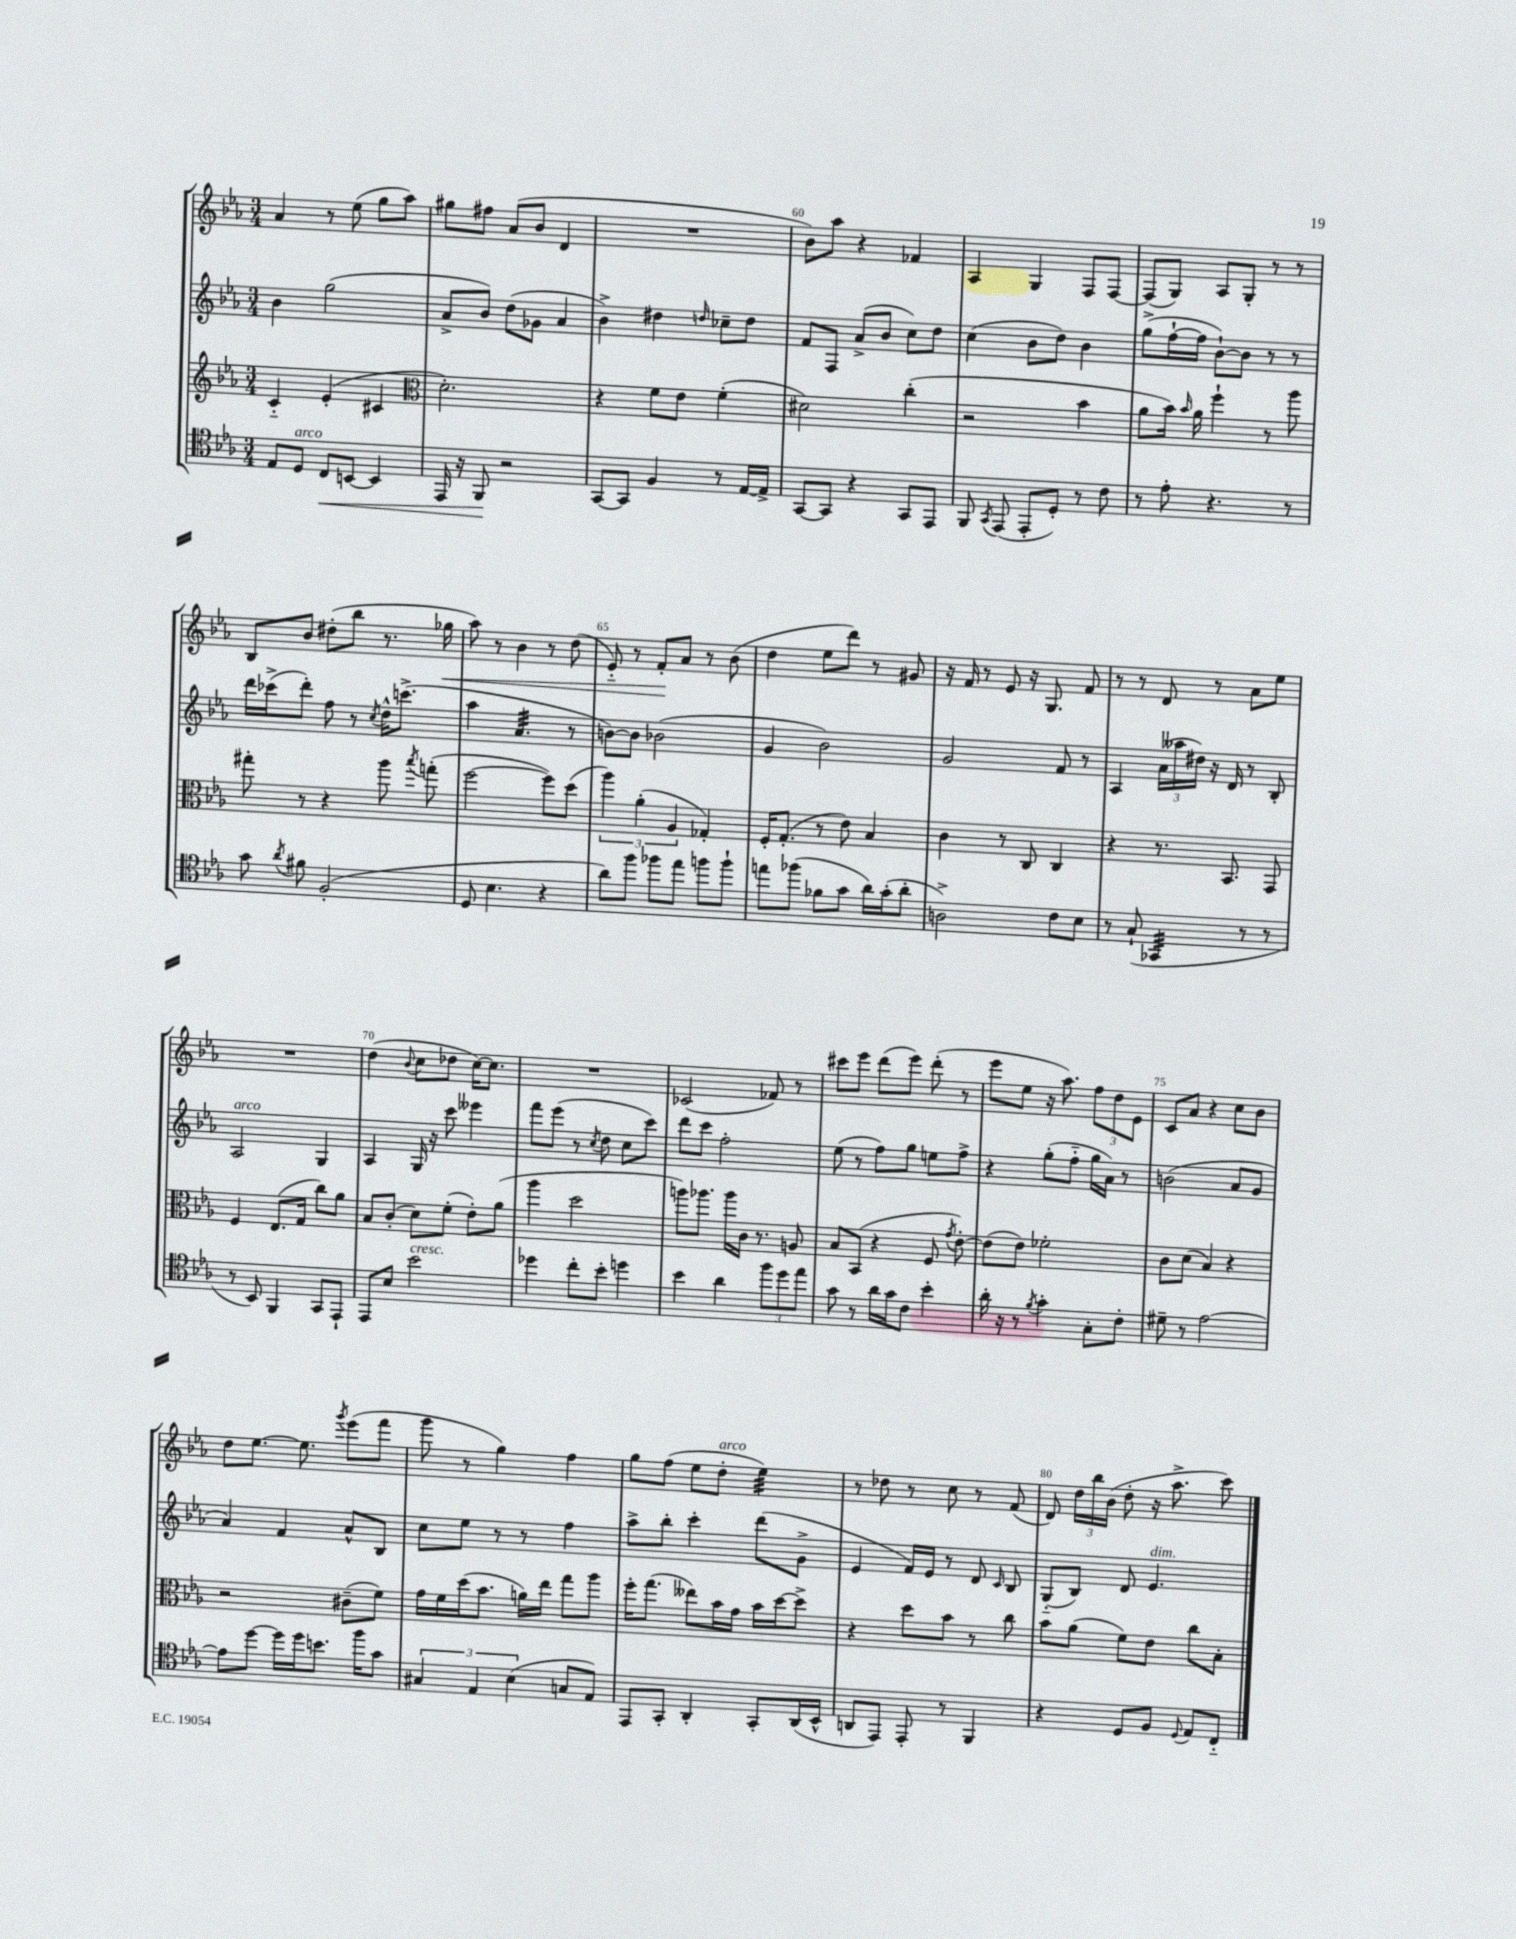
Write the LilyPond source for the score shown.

<<
\new StaffGroup <<
\new Staff = "s0" {
    \clef treble \key ees \major \numericTimeSignature \time 3/4
    \autoBeamOff aes'4 r8 ees''8( g''8[ aes''8]) |
    gis''8[ fis''8] aes'8[( bes'8] d'4 |
    R2. |
    bes'8[) aes''8] r4 fes'4 |
    aes4 g4 f8[ f8]~ |
    f8[( g8]) aes8[ g8]-. r8 r8 |
    bes8[ bes'8] dis''8[-.( bes''8] r8. ges''16\< |
    aes''8) r8 bes'4 r8 d''8( |
    ees'8-_) r8 f'8[-.\! aes'8] r8 bes'8( |
    d''4 ees''8[ d'''8]) r8 gis'8 |
    r16 f'16 r8 ees'8 r16 g8. f'8 |
    r8 r8 d'8 r8 aes'8[ ees''8] |
    R2. |
    d''4( \appoggiatura { bes'8 } c''8[ des''8] c''16[~) c''8.] |
    R2. |
    ces'2( fes'8) r8 |
    cis'''8[ ees'''8] d'''8[( ees'''8]) d'''8-.( r8 |
    ees'''8[ ees''8] r16 aes''8.) \tuplet 3/2 { f''8[ d''8 ees'8] } |
    c'8[ aes'8] r4 c''8[ bes'8] |
    d''8[ ees''8.]~ ees''8. \acciaccatura { g'''8 } ees'''8[( f'''8] |
    g'''8 r8 g''4) f''4 |
    g''8[ f''8]( ees''8[ d''8]-.^\markup { \italic "arco" } ees''4:32) |
    r8 des''8 r8 c''8 r8 f'8( |
    d'8) \tuplet 3/2 { d''16[ bes''16 bes'16]( } d''8-. r16 aes''8.-> c'''8) \bar "|." |
}
\new Staff = "s1" {
    \clef treble \key ees \major \numericTimeSignature \time 3/4
    \autoBeamOff bes'4 g''2( |
    aes'8[-> bes'8]) d''8[( ges'8] aes'4 |
    bes'4->) dis''4 \grace { d''16 } ces''8[-- d''8] |
    f'8[ f8] aes'8[->( bes'8] c''8[) d''8] |
    c''4( bes'8[ d''8]) bes'4 |
    g''8[->( f''16~-! f''16] bes'8[~-!) bes'8] r8 r8 |
    d'''16[ ces'''16->( d'''8]-.) f''8 r8 \acciaccatura { c''8 } d''16[-^ c'''8.]->( |
    aes''4 aes'4.:32 r8 |
    b'8[~) b'8] bes'2( |
    g'4 bes'2) |
    g'2 f'8 r8 |
    aes4 \tuplet 3/2 { aes'16[( aeses''16 dis''16]) } r16 d'16 r8 bes8-. |
    aes2^\markup { \italic "arco" } g4 |
    aes4 g16 r16 c'''8 eeses'''4 |
    f'''8[ ees'''8]( r8 \acciaccatura { c''8 } d''8 c''8[ c'''8]) |
    d'''8[ c'''8] f''2-. |
    ees''8( r8 f''8[) g''8] e''8[ f''8]-> |
    r4 g''8[-.( f''8]-_ g''16[ aes'16]) r8 |
    b'2( aes'8[ g'8] |
    aes'4) f'4 aes'8[-^ bes8] |
    c''8[ ees''8] r8 r8 f''4 |
    aes''8[-> bes''8]-. c'''4-. d'''8[( g'8]-> |
    ees'4 f'16[) ees'16] r8 d'8 \grace { c'16 } bes8 |
    g8[-_( bes8]) d'8 ees'4.^\markup { \italic "dim." } \bar "|." |
}
\new Staff = "s2" {
    \clef treble \key ees \major \numericTimeSignature \time 3/4
    \autoBeamOff c'4-_ ees'4-.( cis'4 |
    \clef alto d'2.-.) |
    r4 f'8[ ees'8] f'4-.( |
    dis'2) c''4-.( |
    r2 bes'4 |
    aes'8[ bes'16]) \grace { bes'16 } aes'16 f''4-! r8 aes''8 |
    gis''8-. r8 r4 aes''8 \acciaccatura { bes''8 } g''8-.( |
    f''2~ f''8[) d''8]( |
    \tuplet 3/2 { aes''4) aes'4-.( aes4 } ges4-.) |
    f16[-. g8.]-.( r8 ees'8) bes4 |
    c'4 r8 c8 c4 |
    r4 r8. bes,8. g,8 |
    f4 ees8.[( g16] c''8[) aes'8] |
    bes8[ c'8]-.( d'8[) f'8]-.( ees'8[-.) aes'8]( |
    aes''4 d''2 |
    a''8[) aes''8.] aes''16[ c'16] r8. a8 |
    bes8[ bes,8]( r4 f8 \acciaccatura { g'8 } ees'8~-.) |
    ees'8[( ees'8]) fes'2-. |
    c'8[ d'8]( bes4) r4 |
    r2 cis'8[--( f'8]) |
    g'16[ f'16 d''16( bes'8.] a'16[) ees''16] g''8[ aes''8] |
    f''16[-. g''8.]( eeses''8[) bes'16 g'16] bes'16[ d''16~ d''8]-> |
    r4 d''8[ bes'8] r8 c''8 |
    bes'8[ aes'8]( f'8[) ees'8] c''8[ bes8]-. \bar "|." |
}
\new Staff = "s3" {
    \clef tenor \key ees \major \numericTimeSignature \time 3/4
    \autoBeamOff ees8[ d8]^\markup { \italic "arco" } c8[\< b,8]~ b,4 |
    ees,16 r16 f,8\! r2 |
    g,8[~ g,8] f4 r8 ees16[~ ees16]-> |
    g,8[~ g,8] r4 g,8[ ees,8] |
    f,8 \acciaccatura { g,8 } ees,8( ees,8[-. d8]-.) r8 c'8 |
    r8 ees'8-. r4. r8 |
    g'8 \acciaccatura { aes'8 } fis'8 f2-.( |
    d8 bes4. r4 |
    aes'8[) f''8] fes''8[ ees''8] f''8[ f''8]-! |
    e''8[ fes''8]( fes'8[ g'8] aes'16[) g'16-.( aes'8]-. |
    a2->) c'8[ bes8] |
    r8 g8-!( ges,4:32 r8 r8 |
    r8 bes,8) f,4 g,8[ ees,8]-! |
    ees,8[ bes8] bes'2^\markup { \italic "cresc." } |
    des''4 c''8[-. bes'8]-. d''4 |
    bes'4 aes'4 \tuplet 3/2 { f''8[ d''8 ees''8] } |
    g'8 r8 aes'16[ g'16 c'8] bes'4-. |
    aes'16-. r16 r8 \acciaccatura { f'8 } g'4-. g8[-. c'8]-. |
    dis'8-- r8 ees'2~ |
    ees'8[ d''8]~ d''16[ d''16 b'8.] f''16[ g'8] |
    \tuplet 3/2 { gis4 ees4 bes4( } g8[ ees8]) |
    ees,8[ g,8]-. aes,4-. g,8[-. aes,16( bes,16]-^ |
    a,8[ ees,8]) ees,8-. r8 f,4 |
    r4 d8[ f8] \appoggiatura { d8 } ees8[ c8]-_ \bar "|." |
}
>>
>>
\layout { \context { \Score currentBarNumber = #57 \override BarNumber.break-visibility = ##(#f #t #t) barNumberVisibility = #(every-nth-bar-number-visible 5) } }
